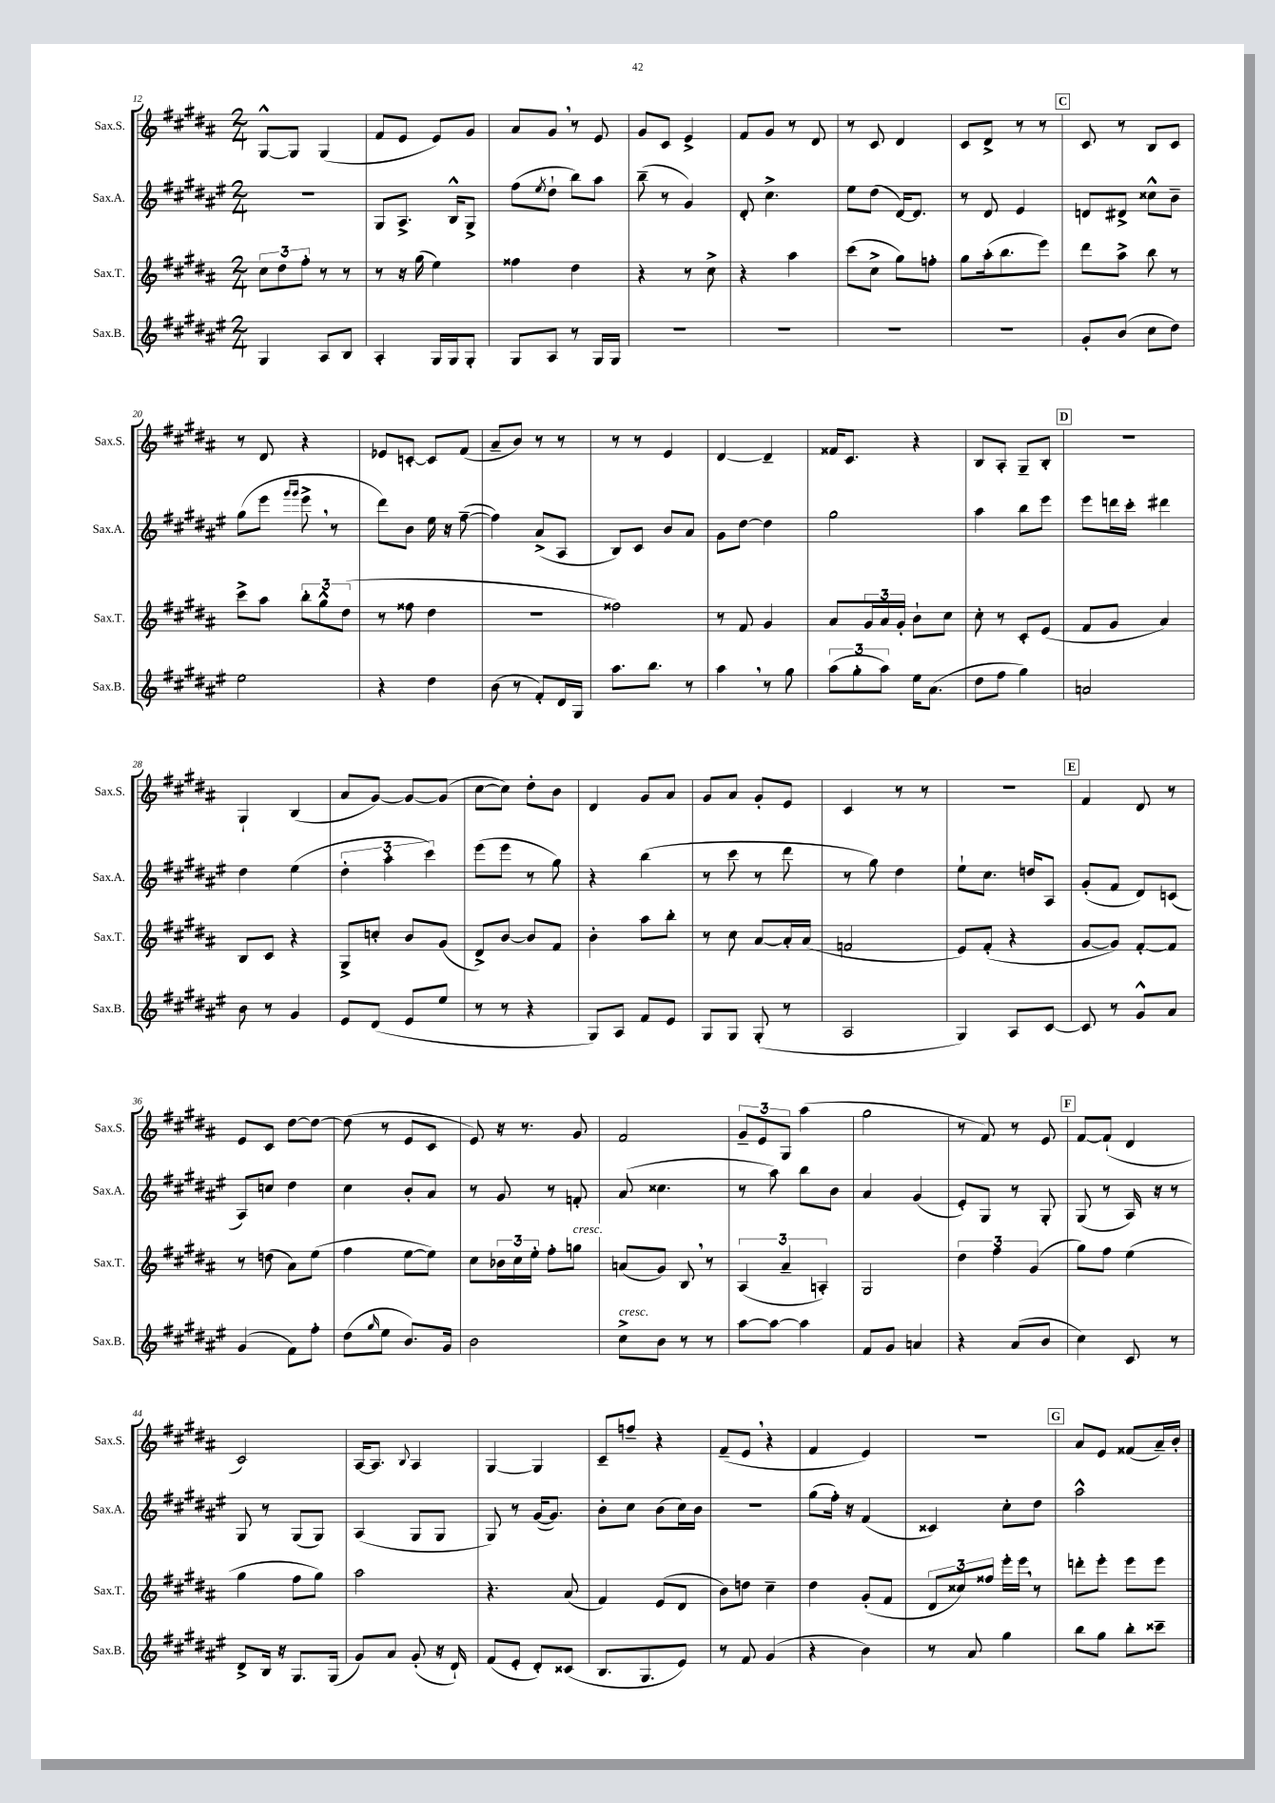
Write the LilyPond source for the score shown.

<<
\new StaffGroup <<
\new Staff = "s0" \with { instrumentName = "Sax.S." shortInstrumentName = "Sax.S." } {
    \clef treble \key b \major \numericTimeSignature \time 2/4
    gis8~-^ gis8 gis4( |
    fis'8 e'8 e'8) gis'8 |
    ais'8 gis'8 \breathe r8 e'8 |
    gis'8 cis'8 e'4-> |
    fis'8 gis'8 r8 dis'8 |
    r8 cis'8 dis'4 |
    cis'8 dis'8-> r8 r8 |
    \mark \markup { \box "C" } cis'8 r8 b8 cis'8 |
    r8 dis'8 r4 |
    ees'8 c'8~-. c'8 fis'8( |
    ais'8-- b'8) r8 r8 |
    r8 r8 e'4 |
    dis'4~ dis'4-- |
    fisis'16 cis'8. r4 |
    b8 ais8-. gis8-- b8-. |
    \mark \markup { \box "D" } R2 |
    gis4-! b4( |
    ais'8 gis'8~) gis'8~ gis'8( |
    cis''8~ cis''8) dis''8-. b'8 |
    dis'4 gis'8 ais'8 |
    gis'8 ais'8 gis'8-. e'8 |
    cis'4 r8 r8 |
    R2 |
    \mark \markup { \box "E" } fis'4 dis'8 r8 |
    e'8 cis'8 dis''8~ dis''8~ |
    dis''8( r8 e'8 cis'8 |
    e'8) r16 r8. gis'8 |
    fis'2 |
    \tuplet 3/2 { gis'8-- e'8 gis8 } ais''4( |
    gis''2 |
    r8 fis'8) r8 e'8 |
    \mark \markup { \box "F" } fis'8~ fis'8-!( dis'4 |
    cis'2) |
    ais16~ ais8. \appoggiatura { b8 } ais4 |
    gis4~ gis4 |
    cis'8-- f''8-- r4 |
    fis'8--( e'8 \breathe r4 |
    fis'4 e'4) |
    r2 |
    \mark \markup { \box "G" } ais'8 e'8 fisis'8( ais'16--) b'16-. \bar "|." |
}
\new Staff = "s1" \with { instrumentName = "Sax.A." shortInstrumentName = "Sax.A." } {
    \clef treble \key fis \major \numericTimeSignature \time 2/4
    r2 |
    gis8 ais8.-> b16-^ gis8-> |
    fis''8( \acciaccatura { eis''8 } dis''8-! b''8) ais''8 |
    b''8--( r8 gis'4) |
    dis'8-. cis''4.-> |
    eis''8 dis''8( dis'16~) dis'8. |
    r8 dis'8 eis'4 |
    \mark \markup { \box "C" } d'8 dis'8-> cisis''8-^ b'8-- |
    gis''8( eis'''8 \grace { gis'''16 gis'''16 } eis'''8-> \breathe r8 |
    dis'''8) b'8 eis''16 r16 fis''8~--( |
    fis''4) ais'8->( ais8 |
    b8) cis'8 b'8 ais'8 |
    gis'8 dis''8~ dis''4 |
    gis''2 |
    ais''4 b''8 eis'''8 |
    \mark \markup { \box "D" } eis'''8 d'''16 cis'''16-. dis'''4 |
    dis''4 eis''4( |
    \tuplet 3/2 { dis''4-. ais''4-. cis'''4) } |
    eis'''8( eis'''8 r8 gis''8) |
    r4 b''4( |
    r8 cis'''8 r8 dis'''8 |
    r8 gis''8) dis''4 |
    eis''8-! cis''8. d''16 ais8 |
    \mark \markup { \box "E" } gis'8-.( fis'8 dis'8) c'8( |
    ais8) c''8 dis''4 |
    cis''4 b'8-. ais'8 |
    r8 gis'8 r8 f'8-. |
    ais'8( cisis''4. |
    r8 ais''8) b''8 b'8 |
    ais'4 gis'4( |
    eis'8-.) gis8 r8 gis8-. |
    \mark \markup { \box "F" } gis8( r8 ais16) r16 r8 |
    gis8 r8 gis8( gis8) |
    ais4( gis8 gis8 |
    gis8) r8 gis'16~( gis'8.) |
    b'8-. cis''8 b'8( cis''16) b'16 |
    R2 |
    gis''8( fis''16-.) r16 fis'4( |
    cisis'4) cis''8-. dis''8 |
    \mark \markup { \box "G" } ais''2-^ \bar "|." |
}
\new Staff = "s2" \with { instrumentName = "Sax.T." shortInstrumentName = "Sax.T." } {
    \clef treble \key b \major \numericTimeSignature \time 2/4
    \tuplet 3/2 { cis''8 dis''8 fis''8-. } r8 r8 |
    r8 r16 gis''16( e''4) |
    fisis''4 dis''4 |
    r4 r8 cis''8-> |
    r4 ais''4 |
    cis'''8( cis''8-> gis''8) f''8-. |
    gis''8 ais''16-.( b''8. e'''8) |
    \mark \markup { \box "C" } dis'''8 ais''8-> b''8 r8 |
    cis'''8-> ais''8 \tuplet 3/2 { b''8-. gis''8-^ dis''8( } |
    r8 fisis''8 dis''4 |
    R2 |
    fisis''2) |
    r8 fis'8 gis'4 |
    ais'8 \tuplet 3/2 { gis'16 ais'16 gis'16-. } b'8-! cis''8 |
    cis''8-. r8 cis'8-. e'8( |
    \mark \markup { \box "D" } fis'8 gis'8 ais'4) |
    b8 cis'8 r4 |
    gis8-> c''8-. b'8 gis'8( |
    dis'8->) b'8~ b'8 fis'8 |
    b'4-. ais''8 b''8-. |
    r8 cis''8 ais'8~ ais'16-. ais'16( |
    f'2 |
    e'8) fis'8-.( r4 |
    \mark \markup { \box "E" } gis'8~ gis'8) fis'8~-. fis'8 |
    r8 d''8( ais'8) e''8( |
    fis''4 e''8~ e''8) |
    cis''8 \tuplet 3/2 { bes'16 cis''16 e''16-. } fis''8-. g''8^\markup { \italic "cresc." } |
    a'8( gis'8) b8 \breathe r8 |
    \tuplet 3/2 { ais4( ais'4-- a4-.) } |
    gis2 |
    \tuplet 3/2 { dis''4 fis''4 gis'4( } |
    \mark \markup { \box "F" } gis''8) fis''8 e''4( |
    gis''4 fis''8 gis''8) |
    ais''2 |
    r4. ais'8( |
    fis'4) e'8( dis'8 |
    b'8) d''8 cis''4-- |
    dis''4 gis'8-.( fis'8 |
    \tuplet 3/2 { dis'8 cisis''8) fisis''8 } e'''16-. e'''16 \breathe r8 |
    \mark \markup { \box "G" } d'''8-. e'''8-. e'''8 e'''8 \bar "|." |
}
\new Staff = "s3" \with { instrumentName = "Sax.B." shortInstrumentName = "Sax.B." } {
    \clef treble \key fis \major \numericTimeSignature \time 2/4
    gis4 ais8 b8 |
    ais4-. gis16 gis16 gis8-. |
    gis8 ais8 r8 gis16 gis16 |
    R2 |
    R2 |
    R2 |
    R2 |
    \mark \markup { \box "C" } gis'8-. b'8( cis''8 dis''8) |
    eis''2 |
    r4 dis''4 |
    b'8( r8 fis'8-.) dis'16 gis16 |
    ais''8. b''8. r8 |
    ais''4 \breathe r8 gis''8 |
    \tuplet 3/2 { ais''8( gis''8-. ais''8) } eis''16 ais'8.( |
    dis''8 fis''8 gis''4) |
    \mark \markup { \box "D" } a'2 |
    b'8 r8 gis'4 |
    eis'8 dis'8( eis'8 eis''8 |
    r8 r8 r4 |
    gis8) ais8 fis'8 eis'8 |
    gis8 gis8 gis8-.( r8 |
    ais2 |
    gis4) ais8 cis'8~ |
    \mark \markup { \box "E" } cis'8 r8 gis'8-^ ais'8 |
    gis'4( fis'8) fis''8-. |
    dis''8( \grace { gis''16 } eis''8 b'8.) gis'16 |
    b'2 |
    cis''8->^\markup { \italic "cresc." } b'8 r8 r8 |
    ais''8~ ais''8~ ais''4 |
    fis'8 gis'8 a'4 |
    r4 ais'8( b'8 |
    \mark \markup { \box "F" } cis''4) cis'8 r8 |
    dis'8-> b16 r16 gis8. gis16( |
    gis'8) ais'8 gis'8-.( r16 dis'16-!) |
    fis'8( eis'8-. dis'8-.) cisis'8( |
    b8. gis8. eis'8) |
    r8 fis'8 gis'4( |
    r4 b'4) |
    r8 ais'8 gis''4 |
    \mark \markup { \box "G" } b''8 gis''8 b''8-. cisis'''8-- \bar "|." |
}
>>
>>
\layout { \context { \Score currentBarNumber = #12 } }
